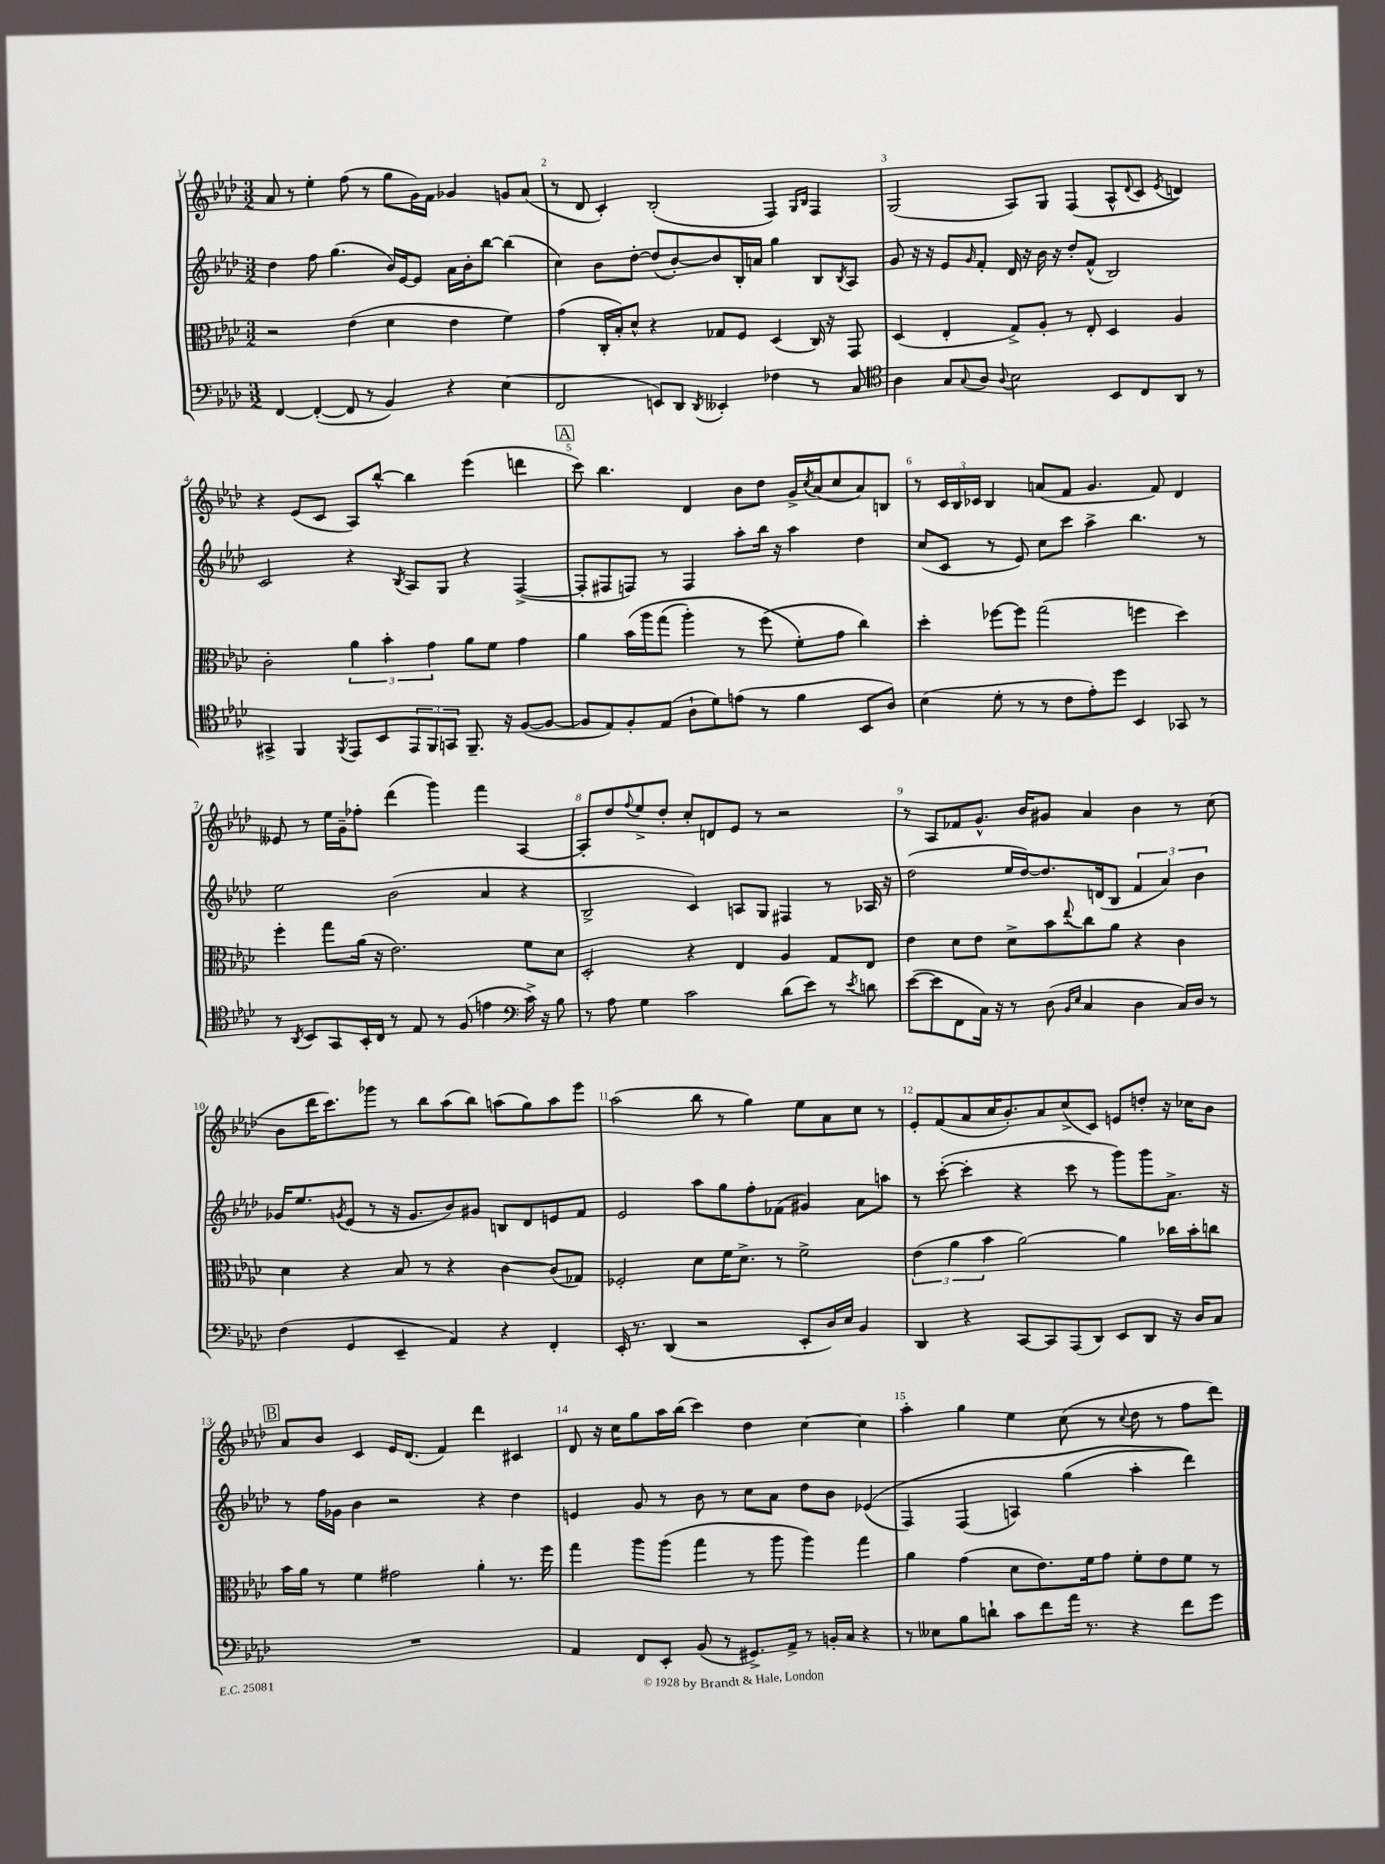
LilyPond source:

<<
\new StaffGroup <<
\new Staff = "s0" {
    \clef treble \key aes \major \numericTimeSignature \time 3/2
    aes'8 r8 ees''4-. f''8( r8 g''8 g'16) f'16 ges'4 g'8 aes'8( |
    r8 des'8 c'4-.) bes2-.( f4) \grace { g16 bes16 } f4 |
    g2( aes8) g8 f4( aes8-^ \appoggiatura { des'8 } c'8 \acciaccatura { ees'8 } d'4) |
    r4 ees'8( c'8 aes8) bes''8~-^ bes''4 ees'''4( d'''4 |
    \mark \markup { \box "A" } c'''8) bes''4. des'4 bes'8 des''8 g'16-> \acciaccatura { c''8 } aes'16( c''8 aes'8) b8 |
    r8 \tuplet 3/2 { c'16 bes16 ces'16 } bes4 a'8( f'8 g'4. f'8) des'4 |
    eeses'8 r8 ees''16 g'16-- fes''8-. des'''4( g'''4) f'''4 aes4~ |
    aes8-. des''8 \appoggiatura { f''8 } ees''8-> des''8-. c''8-. d'8 ees'8 r8 r2 |
    r8 aes8 fes'8 g'8.-^ bes'16 gis'8 aes'4 bes'4 r8 c''8( |
    bes'8 des'''16 c'''8.) ges'''8 r8 bes''8 aes''8( bes''8) a''8( g''8) a''8 ees'''8 |
    aes''2( bes''8 r8 g''4) ees''8 aes'8 c''8 r8 |
    ees'8-. f'8( aes'8 c''16 bes'8.-.) aes'8 c''8->( c'8) e'8 d''8-. r16 ces''16 bes'8 |
    \mark \markup { \box "B" } aes'8 bes'8 c'4 ees'16 des'8.( f'4) des'''4 cis'4 |
    des'8 r16 c''16 g''8 aes''16 bes''16( c'''4) des''4 c''4~ c''4 |
    aes''4-. g''4 ees''4 c''8( r8 \appoggiatura { c''8 } des''8 r8 f''8 des'''8) \bar "|." |
}
\new Staff = "s1" {
    \clef treble \key aes \major \numericTimeSignature \time 3/2
    des''4 f''8 g''4.( bes'16) ees'16~ ees'8 aes'16 bes'16-. bes''8~ bes''4( |
    c''4) bes'8 des''8~-. des''8( bes'8~-.) bes'8 bes16-. a'16 g''4 bes8 \acciaccatura { bes8 } aes8 |
    g'8 r16 r16 ees'8 \grace { g'16 } f'8-. des'16 r16 bes'16 r16 des''8-. f'8-^( bes2) |
    c'2 r4 \acciaccatura { bes8 } aes8 g8 r4 f4~->( |
    \mark \markup { \box "A" } f8-. fis8 f8) r8 f4 aes''8-. bes''16 r16 aes''4 des''4 |
    c''8( c'8 r8 ees'8) c''8 c'''8 aes''4-> bes''4. r8 |
    ees''2 bes'2( aes'4 r4 |
    bes2-> c'4) a8 g8 fis4 r8 aes16 r16 |
    des''2( ees''16 des''16~) des''8. d'16( bes8 \tuplet 3/2 { f'4 aes'4) bes'4 } |
    ges'16 ees''8. \acciaccatura { g'8 } ees'8( r8 r16 g'8. bes'8) gis'8 b8 des'8 e'8 f'8 |
    ees'2 aes''8 g''8 f''8-. fes'8( gis'4) aes'8 a''8 |
    r8 c'''8~-.( c'''4-. r4 c'''8 r8 g'''8) g'''8 aes'8.-> r16 |
    \mark \markup { \box "B" } r8 f''16 ges'16 bes'4 r2 r4 des''4 |
    e'4 g'8 r8 bes'8 r8 c''8 aes'8 des''8 bes'8 ees'4(\( |
    f4) f4( a4) g''4( aes''4-. des'''4)\) \bar "|." |
}
\new Staff = "s2" {
    \clef alto \key aes \major \numericTimeSignature \time 3/2
    r2 ees'4( des'4 ees'4 f'4) |
    g'4( c16-. bes16-.) des'8-^ r4 ges8 f8 des4( c16) r16 g,8 |
    des4( ees4-. g8->) aes8-. r8 ees8-. des4 aes4 |
    c'2-. \tuplet 3/2 { aes'4 bes'4-. g'4 } aes'8 f'8 g'4 |
    \mark \markup { \box "A" } aes'4 bes'16\( aes''16 g''8( aes''4-.) r8 f''8( f'8-.\) g'8 c''4) |
    des''4-. fes''8~ fes''8 g''2( f''4 des''4) |
    f''4-. g''8 aes'16( r16 ees'2.) f'8 des'8 |
    des2-. r4 ees4 aes4 g8 ees8 |
    ees'4 des'8 ees'8 des'8-> bes'8 \appoggiatura { ees''8 } c''8 aes'8 r4 c'4 |
    des'4 r4 bes8 r8 r4 c'4~ c'8( ges8) |
    fes2-. des'8 f'16 des'8.-> r8 f'2-> |
    \tuplet 3/2 { ees'4( aes'4 bes'4 } aes'2~) aes'4 ces''16 bes'16-. c''8 |
    \mark \markup { \box "B" } bes'16 aes'16 r8 f'4 gis'2 aes'4-. r8. f''16 |
    g''4 aes''8 aes''8( g''4 r8 aes''8 aes''4) g''4 |
    aes'4 g'4( des'8 ees'8.) f'16 g'8 f'8-. ees'8 f'8 r8 \bar "|." |
}
\new Staff = "s3" {
    \clef bass \key aes \major \numericTimeSignature \time 3/2
    f,4~ f,4~-.( f,8 r8 bes,4) r4 ees4( |
    f,2 e,8) des,8 \acciaccatura { des,8 } eeses,4-. fes4 r8 c8 |
    \clef tenor aes4 g8 \appoggiatura { g8 } aes8 \appoggiatura { aes8 } bes2 bes,8 c8 aes,8 r8 |
    gis,4-> f,4 \acciaccatura { f,8 } ees,8 bes,8 \tuplet 3/2 { ees,8 f,8 g,8 } f,8.-- r16 f8~( f8~ |
    \mark \markup { \box "A" } f8 ees8) f8-. ees8( aes8-! des'8) e'8( r8 f'4 bes,8 aes8) |
    bes4( des'8-. r8 r8 c'8 ees'8-.) des''8 bes,4 ges,8 r8 |
    r8 \acciaccatura { aes,8 } bes,8 g,8 bes,16-. c16 r8 ees8 r8 f8( e'4 \clef bass c'16->) r16 bes8 |
    r8 aes8 g4 c'2 des'8( ees'8) r8 \acciaccatura { ees'8 } d'8 |
    ees'8~( ees'8 f,8 c16) r16 r8 des8( \grace { bes,16 ees16 } c4 des4 c16) des16 r8 |
    f4( g,4 ees,4-- aes,4) r4 f,4-. |
    ees,16-. r8. des,4( r2 ees,8-. des16) ees16 bes,4 |
    des,4 r4 c,8~ c,8 aes,,8( des,8) ees,8 des,8 r16 des16 c8 |
    \mark \markup { \box "B" } R1. |
    aes,4 f,8 ees,8-. bes,8( r8 gis,8.->) aes,16-> r8 b,16-. c16 r4 |
    r8 eeses8 bes8 d'8-! c'8 f'8 aes'16 r8. r4 f'8 g'8 \bar "|." |
}
>>
>>
\layout { \context { \Score \override BarNumber.break-visibility = ##(#f #t #t) barNumberVisibility = #all-bar-numbers-visible } }
